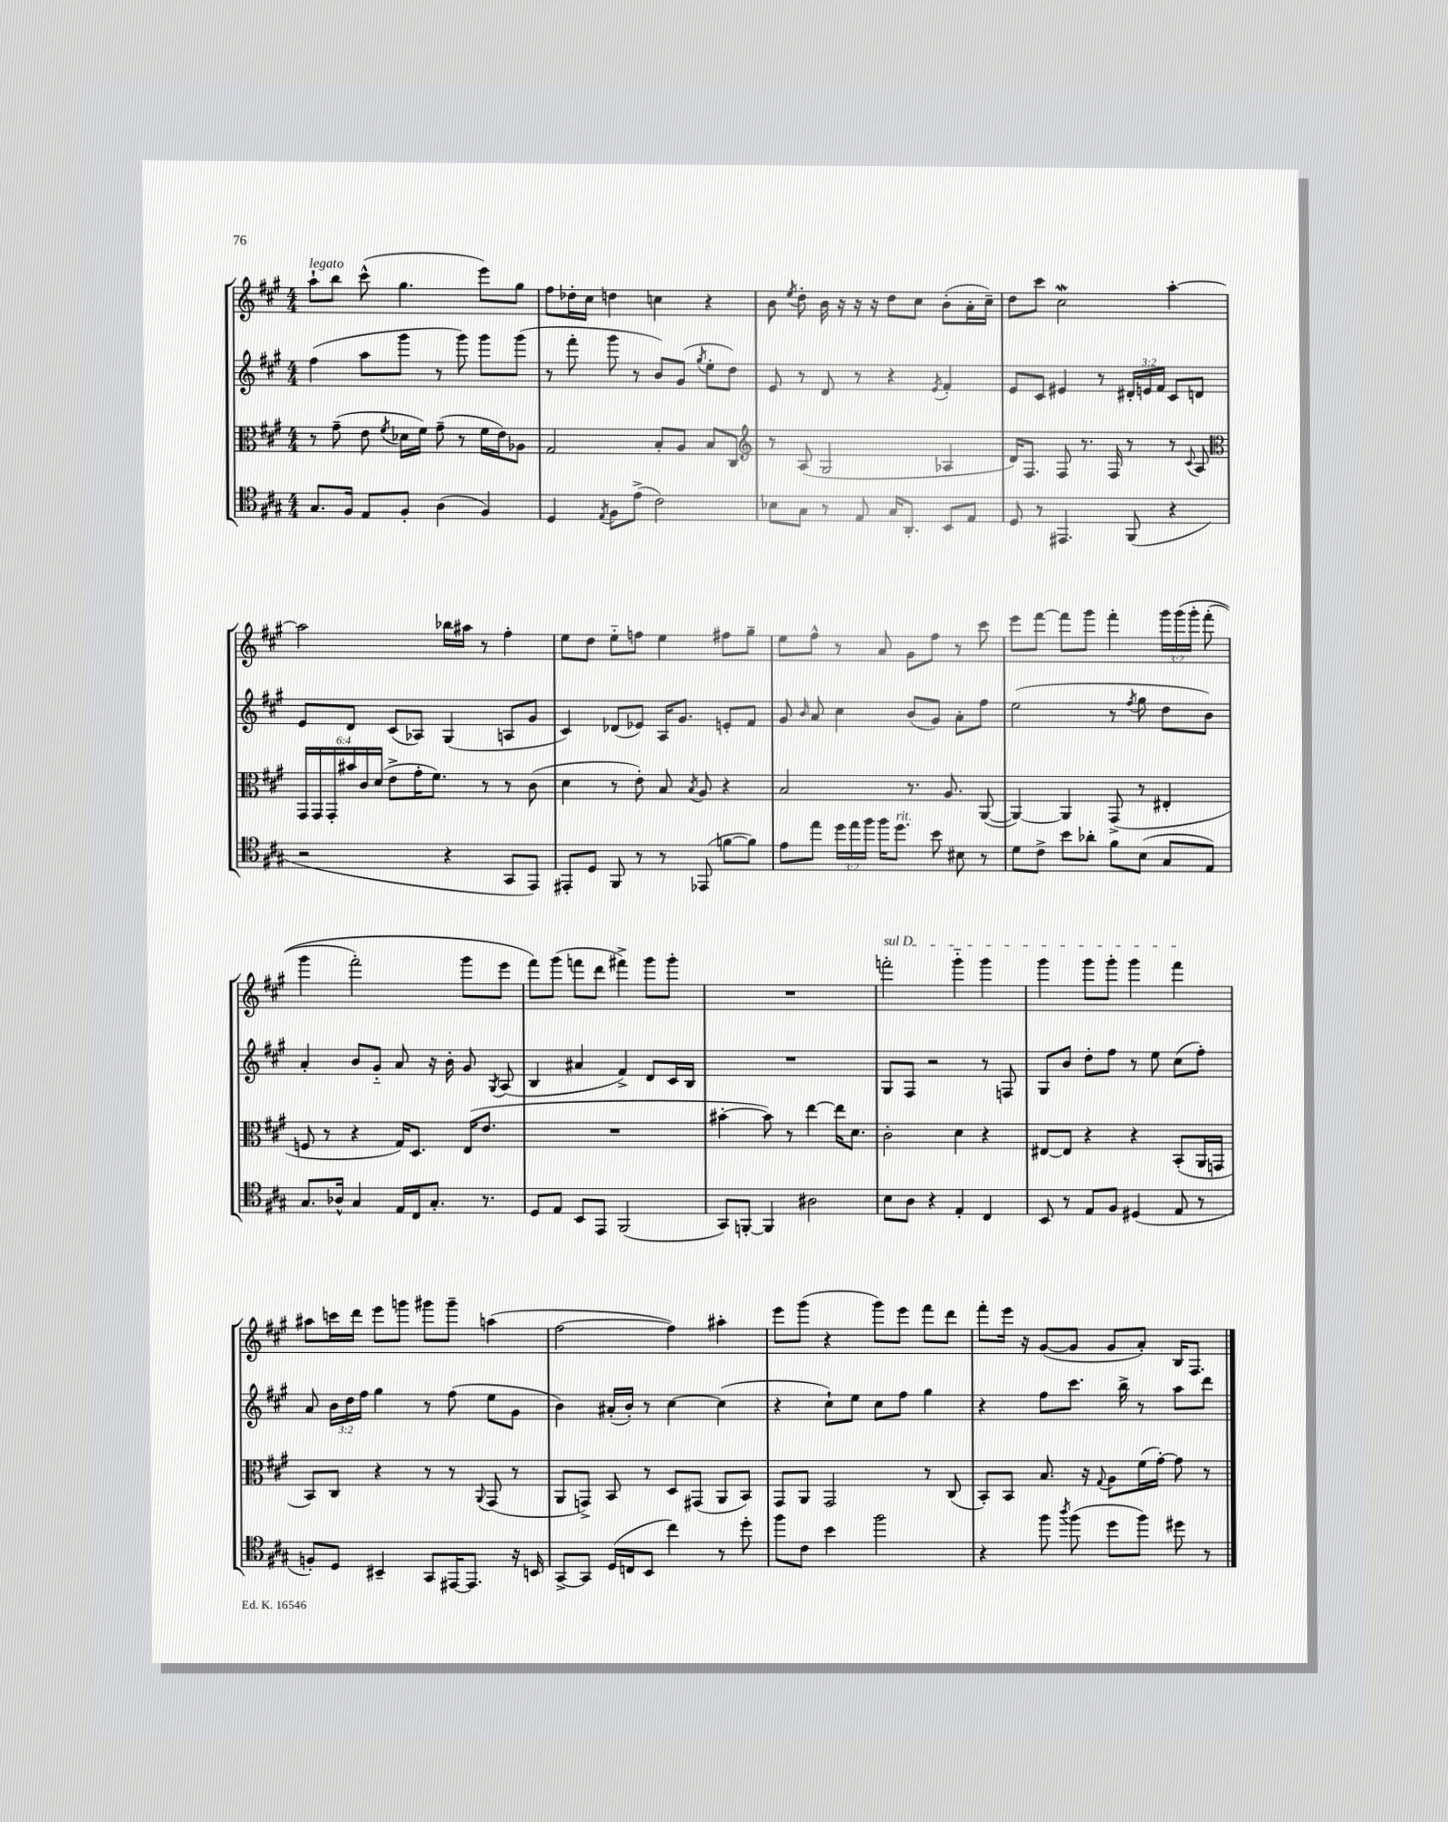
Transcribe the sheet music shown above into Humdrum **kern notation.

**kern	**kern	**kern	**kern
*staff4	*staff3	*staff2	*staff1
*clefC4	*clefC3	*clefG2	*clefG2
*k[f#c#g#]	*k[f#c#g#]	*k[f#c#g#]	*k[f#c#g#]
*M4/4	*M4/4	*M4/4	*M4/4
8.G#	8r	(4ff#	8aa`
.	(8g#~	.	8bb
16F#	.	.	.
8E	8e	8aa	(8ccc#^^
.	8qf#	.	.
8F#'	16d-	8ggg#	4.gg#
.	16f#)	.	.
(4A	(8g#~	8r	.
.	8r	8ggg#)	.
4F#)	16f#	8ggg#	8eee)
.	16e)	.	.
.	8A-	(8ggg#	8gg#
=	=	=	=
4D	2G#	8r	8ff#
.	.	8fff#'	16dd-'
.	.	.	16cc#
8qE	.	.	.
8F#	.	8ggg#	4dd
(8e^	.	8r	.
2c#)	8B'	8b)	4cc
.	8A	(8g#	.
.	.	8qgg#	.
.	8B	8ee'	4r
.	8C#	8dd)	.
=	=	=	=
*	*clefG2	*	*
8B-	8r	8e	8b
.	.	.	8qee
8G#	(8A	8r	8dd'
8r	2G#	8d	16b
.	.	.	16r
8E	.	8r	16r
.	.	.	16r
16G#	.	4r	8dd
8.AA'	.	.	.
.	.	.	8cc#
.	.	8qe	.
8BB	4A-	4f#'	(8b'
8E	.	.	16a'
.	.	.	16cc#~)
=	=	=	=
8D	16d)	8e	8dd
.	8.F#	.	.
8r	.	8c#	8ccc#
4.EE#	8F#	4e#	2cc#
.	8.r	.	.
.	.	8r	.
.	16F#	.	.
(8FF#	8r	24d#'	.
.	.	24e	.
.	.	24f#	.
4r	8r	8c#	[4aa'
.	8qqc#	.	.
.	8A	8d	.
=	=	=	=
*	*clefC3	*	*
2r	24GG#	8e	2aa]
.	24GG#	.	.
.	24GG#'	.	.
.	24b#	8d	.
.	24c#	.	.
.	(24d	.	.
.	8e^	(8c#	.
.	16g#'	8A-)	.
.	8.f#)	.	.
4r	.	(4G#	16bb-
.	.	.	16aa#
.	8r	.	8r
8GG#	8r	8A	4ff#'
8EE)	(8c#	8g#	.
=	=	=	=
8EE#'	4d	4c#)	8ee
8D	.	.	8dd
8FF#	8r	(8d-	8ee'~
8r	8e')	8e-)	8ff
8r	8B	16A	4ee
.	.	8.g#	.
.	8qB	.	.
(8EE-	8A	.	.
[8f	4r	8e'	8ff#
8f])	.	8f#	8gg#~
=	=	=	=
8e	2B	8g#	8ee
.	.	16qqb	.
8ee	.	8a	8ff#^^
24dd	.	4cc#	8r
24ee	.	.	.
24ff#	.	.	.
16ff#	.	.	8a
8.dd	.	.	.
.	8.r	(8b	8g#
8b	.	8g#)	8ff#
.	8.A	.	.
8B#	.	8a'	8r
8r	([8AA	8ff#	8ccc#
=	=	=	=
8d	4AA_)	(2ee	8eee
8c#^	.	.	[8fff#
8b	4AA]	.	8fff#]
8a-'	.	.	8ggg#
8f#	(8GG#^	8r	4fff#'
.	.	8qff#	.
(8B	8r	8gg#	.
8G#	4E#'	8dd	24ggg#
.	.	.	&(24ggg#
.	.	.	24ggg#'
8E)	.	8b)	(8fff#'
=	=	=	=
8.G#	8F	4a'	4ggg#
.	8r	.	.
16A-^^	.	.	.
4G#	4r	8b	2fff#')
.	.	8g#'~	.
16E	16G#)	8a	.
16C#	8.D	.	.
8.G#'	.	16r	.
.	.	16b'	.
.	(16E	8g#	8ggg#
8.r	8.e	.	.
.	.	8qG#	.
.	.	(8A	8eee
=	=	=	=
8D	1r	4B	8fff#&)
8E	.	.	(8ggg#
8BB	.	4a#	8fff
8EE	.	.	8ddd
(2FF#	.	4f#^)	4fff#^)
.	.	8d	8ggg#
.	.	16c#	8ggg#'
.	.	16B	.
=	=	=	=
8GG#)	[4b#'	1r	1r
[8FF'	.	.	.
4FF]	8b#])	.	.
.	8r	.	.
2A#	[4ee	.	.
.	16ee]	.	.
.	8.d	.	.
=	=	=	=
8B	2c#'	8G#	2fff'
8A	.	8F#	.
4r	.	2r	.
4E'	4d	.	4ggg#'~
4C#	4r	8r	4ggg#
.	.	8F	.
=	=	=	=
8BB	[8E#	8G#	4ggg#
8r	8E#]	8b	.
8E	4r	8dd'	8ggg#
8F#	.	8ff#	8ggg#'
(4D#	4r	8r	4ggg#
.	.	8ee	.
8E	(8BB'	(8cc#	4fff#
8r	16AA	8ff#')	.
.	16GG	.	.
=	=	=	=
8F')	8BB)	8a	8aa#
8D	8C#	24b	16ccc
.	.	24dd	.
.	.	.	16ddd
.	.	24ff#	.
4BB#~	4r	4gg#	8eee
.	.	.	8ggg
8GG#	8r	8r	8ggg#
[16EE#	8r	(8ff#	8ggg#~
8.EE#]	.	.	.
.	8qqAA	.	.
.	(8GG#	8ee	(4aa
16r	8r	8g#	.
16BB	.	.	.
=	=	=	=
[8GG#^	8AA	4b)	[2ff#
8GG#]	8GG^)	.	.
(16D	8BB	(16a#'	.
16C	.	16b')	.
8BB	8r	8r	.
4cc#)	8D	[4cc#	4ff#])
.	(8GG#	.	.
8r	8AA	(4cc#]	4aa#'
8dd'	8BB)	.	.
=	=	=	=
8ff#	8GG#	4r	8eee
8c#	8AA	.	(8ggg#
4b	2GG#	8cc#`)	4r
.	.	8ee	.
2ff#	.	8cc#	8ggg#)
.	.	8ff#	8eee
.	8r	4gg#	8fff#
.	(8C#	.	8ddd
=	=	=	=
4r	8BB')	4r	8fff#'
.	8BB	.	16eee
.	.	.	16r
8ff#	8.B	8ff#	([8g#
8qaa	.	.	.
(8ff#	.	8.ccc#	8g#]
.	16r	.	.
.	8qqG#	.	.
8dd	8A	.	8g#
.	.	16bb^	.
8ff#)	(16f#	8r	8a')
.	[16g#')	.	.
8dd#	8g#]	8aa	16B
.	.	.	8.F#
8r	8r	8ddd	.
==	==	==	==
*-	*-	*-	*-
